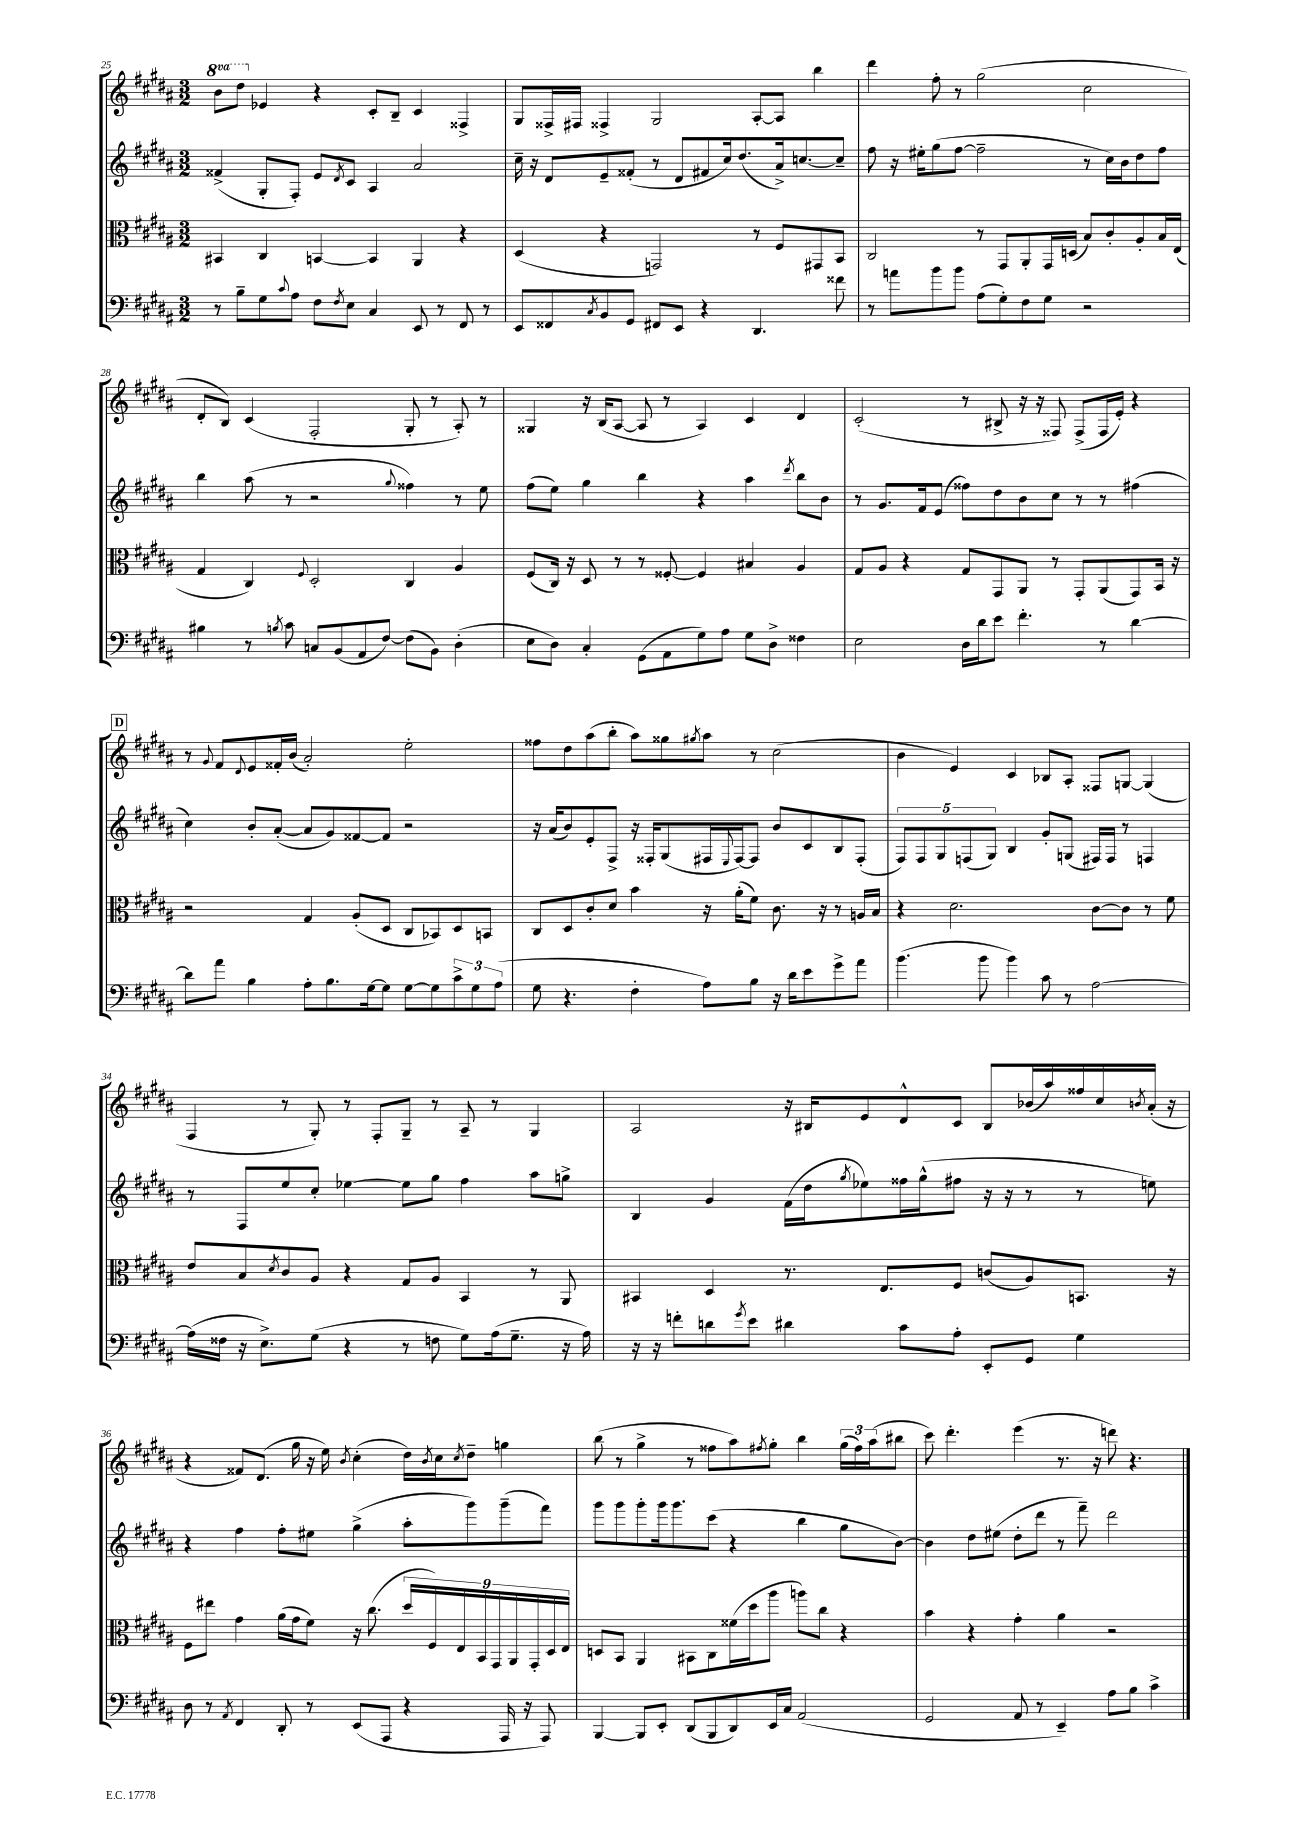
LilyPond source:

<<
\new StaffGroup <<
\new Staff = "s0" {
    \clef treble \key b \major \numericTimeSignature \time 3/2 \set Staff.ottavationMarkups = #ottavation-simple-ordinals
    \ottava #1 b''8 dis'''8 \ottava #0 ees'4 r4 cis'8-. b8-- cis'4 fisis4-> |
    gis8 fisis16-> fis16 fisis4-> gis2 ais8~-. ais8 b''4 |
    dis'''4 fis''8-. r8 gis''2( cis''2 |
    dis'8-. b8) cis'4( fis2-. gis8-. r8 ais8-.) r8 |
    gisis4 r16 b16( ais8~ ais8 r8 ais4) cis'4 dis'4 |
    cis'2-.( r8 bis8-> r16 r16 fisis8) fisis8->( fisis16 e'16-.) r4 |
    \mark \markup { \box "D" } r8 \appoggiatura { gis'8 } fis'8 \appoggiatura { dis'8 } e'8 fisis'16-. b'16( ais'2-.) e''2-. |
    fisis''8 dis''8 ais''8( b''8-. ais''8) gisis''8 \acciaccatura { gis''8 } ais''8 r8 cis''2( |
    b'4 e'4) cis'4 bes8 ais8-. fisis8 g8~ g4( |
    fis4 r8 gis8-.) r8 fis8-. gis8-- r8 ais8-- r8 gis4 |
    ais2 r16 bis16 e'8 dis'8-^ cis'8 bis8 bes'16( ais''16) fisis''16 cis''16 \acciaccatura { b'8 } ais'16-.( r16 |
    r4 fisis'8) dis'8.( gis''16 r16 e''16) \acciaccatura { b'8 } cis''4-.( dis''16) \acciaccatura { b'8 } cis''16 \acciaccatura { cis''8 } dis''8-- g''4 |
    b''8( r8 gis''4-> r8 fisis''8 ais''8) \acciaccatura { fis''8 } gis''8-. b''4 \tuplet 3/2 { gis''16( fis''16) ais''16( } bis''8 |
    cis'''8) dis'''4.-. e'''4( r8. r16 d'''8) r4. \bar "|." |
}
\new Staff = "s1" {
    \clef treble \key b \major \numericTimeSignature \time 3/2
    fisis'4->( gis8-. fis8-.) e'8 \acciaccatura { dis'8 } cis'8 ais4 ais'2 |
    cis''16-- r16 dis'8 e'8-- fisis'8-.( r8 dis'8 fis'8 cis''16) dis''8.( ais'16->) c''8.~ c''8-- |
    fis''8 r16 eis''16-. gis''8( fis''8~ fis''2-- r8 cis''16) b'16 dis''8 fis''8 |
    b''4 ais''8( r8 r2 \appoggiatura { gis''8 } fisis''4) r8 e''8 |
    fis''8( e''8) gis''4 b''4 r4 ais''4 \acciaccatura { dis'''8 } b''8 b'8 |
    r8 gis'8. fis'16 e'8( fisis''8) dis''8 b'8 cis''8 r8 r8 fis''4( |
    \mark \markup { \box "D" } cis''4) b'8-. ais'8~-.( ais'8 gis'8) fisis'8~ fisis'8 r2 |
    r16 ais'16( b'8) e'8-. fis8-> r16 fisis16-. gis8( fis16 \appoggiatura { e8 } fis16~) fis8 b'8 cis'8 b8 fis8-.( |
    \tuplet 5/4 { fis8) fis8 gis8 f8( gis8) } b4 gis'8-. g8( fis16) fis16 r8 f4 |
    r8 fis8 e''8 cis''8-. ees''4~ ees''8 gis''8 fis''4 ais''8 g''8-> |
    b4 gis'4 fis'16( dis''16 \acciaccatura { gis''8 } ees''8) fisis''16 gis''16-^( fis''8 r16 r16 r8 r8 e''8) |
    r4 fis''4 fis''8-. eis''8 gis''4->( ais''8-. gis'''8) gis'''8--( fis'''8) |
    gis'''8 gis'''8 gis'''8-. gis'''16 gis'''8. cis'''8( r4 b''4 gis''8 b'8~) |
    b'4 dis''8 eis''8( dis''8-. dis'''8 r8 fis'''8--) dis'''2 \bar "|." |
}
\new Staff = "s2" {
    \clef alto \key b \major \numericTimeSignature \time 3/2
    bis,4 cis4 b,4~ b,4 ais,4 r4 |
    dis4( r4 g,2) r8 fis8 gis,8 b,8 |
    cis2 r8 gis,8 ais,8-. gis,16 d16( b8) cis'8-. ais8-. b16 e16( |
    gis4 cis4) \appoggiatura { fis8 } dis2-. cis4 ais4 |
    fis8( cis16) r16 dis8 r8 r8 fisis8~-. fisis4 bis4 ais4 |
    gis8 ais8 r4 gis8 gis,8 ais,8 r8 gis,8-. ais,8( gis,8) b,16 r16 |
    \mark \markup { \box "D" } r2 gis4 ais8-.( dis8 cis8 bes,8) dis8 b,8 |
    cis8 dis8 cis'8-. dis'8 b'4 r16 ais'16-.( fis'8) cis'8. r16 r8 a16 b16 |
    r4 dis'2. cis'8~ cis'8 r8 fis'8 |
    e'8 b8 \acciaccatura { dis'8 } cis'8 ais8 r4 gis8 ais8 b,4 r8 ais,8 |
    bis,4 dis4 r8. e8. fis8 c'8( ais8) b,8. r16 |
    fis8 eis''8 gis'4 ais'16( gis'16 fis'8) r16 cis''8.( \tuplet 9/8 { dis''16 fis16) e16 b,16 gis,16 ais,16 gis,16-. dis16 e16 } |
    d8 b,8 ais,4 bis,8 cis8 fisis'16( dis''16 ais''8 a''8) cis''8 r4 |
    b'4 r4 gis'4-. ais'4 r2 \bar "|." |
}
\new Staff = "s3" {
    \clef bass \key b \major \numericTimeSignature \time 3/2
    r8 b8-- gis8 \appoggiatura { cis'8 } ais8 fis8 \acciaccatura { fis8 } e8 cis4 e,8 r8 fis,8 r8 |
    e,8 fisis,8 \acciaccatura { cis8 } b,8 gis,8 fis,8 e,8 r4 dis,4. fisis'8 |
    r8 a'8 b'8 b'8 ais8( gis8-.) fis8 gis8 r2 |
    bis4 r8 \acciaccatura { b8 } cis'8 c8 b,8( ais,8 fis8~) fis8( b,8) dis4-.( |
    e8 dis8) cis4-. gis,8( ais,8 gis8) ais8 gis8 dis8-> fisis4 |
    e2 dis16 dis'16 e'8 fis'4.-. r8 dis'4~ |
    \mark \markup { \box "D" } dis'8 ais'8 b4 ais8-. b8. gis16~ gis8 gis8~ gis8 \tuplet 3/2 { cis'8-> gis8 ais8( } |
    gis8 r4. fis4-. ais8) b8 r16 dis'16 e'8 gis'8-> ais'8 |
    b'4.( b'8 b'4) cis'8 r8 ais2~ |
    ais16( fisis16 r16 e8.->) gis8( r4 r8 f8 gis8) ais16( gis8.-- r16 ais16) |
    r16 r16 f'8-. d'8 \acciaccatura { gis'8 } e'8 dis'4 cis'8 ais8-. e,8-. gis,8 gis4 |
    dis8 r8 \acciaccatura { ais,8 } fis,4 dis,8-. r8 e,8( ais,,8 r4 ais,,16 r16 ais,,8) |
    b,,4~ b,,8 e,8-. dis,8( b,,8 dis,8) e,16 cis16 ais,2( |
    gis,2 ais,8 r8 e,4--) ais8 b8 cis'4-> \bar "|." |
}
>>
>>
\layout { \context { \Score currentBarNumber = #25 } }
